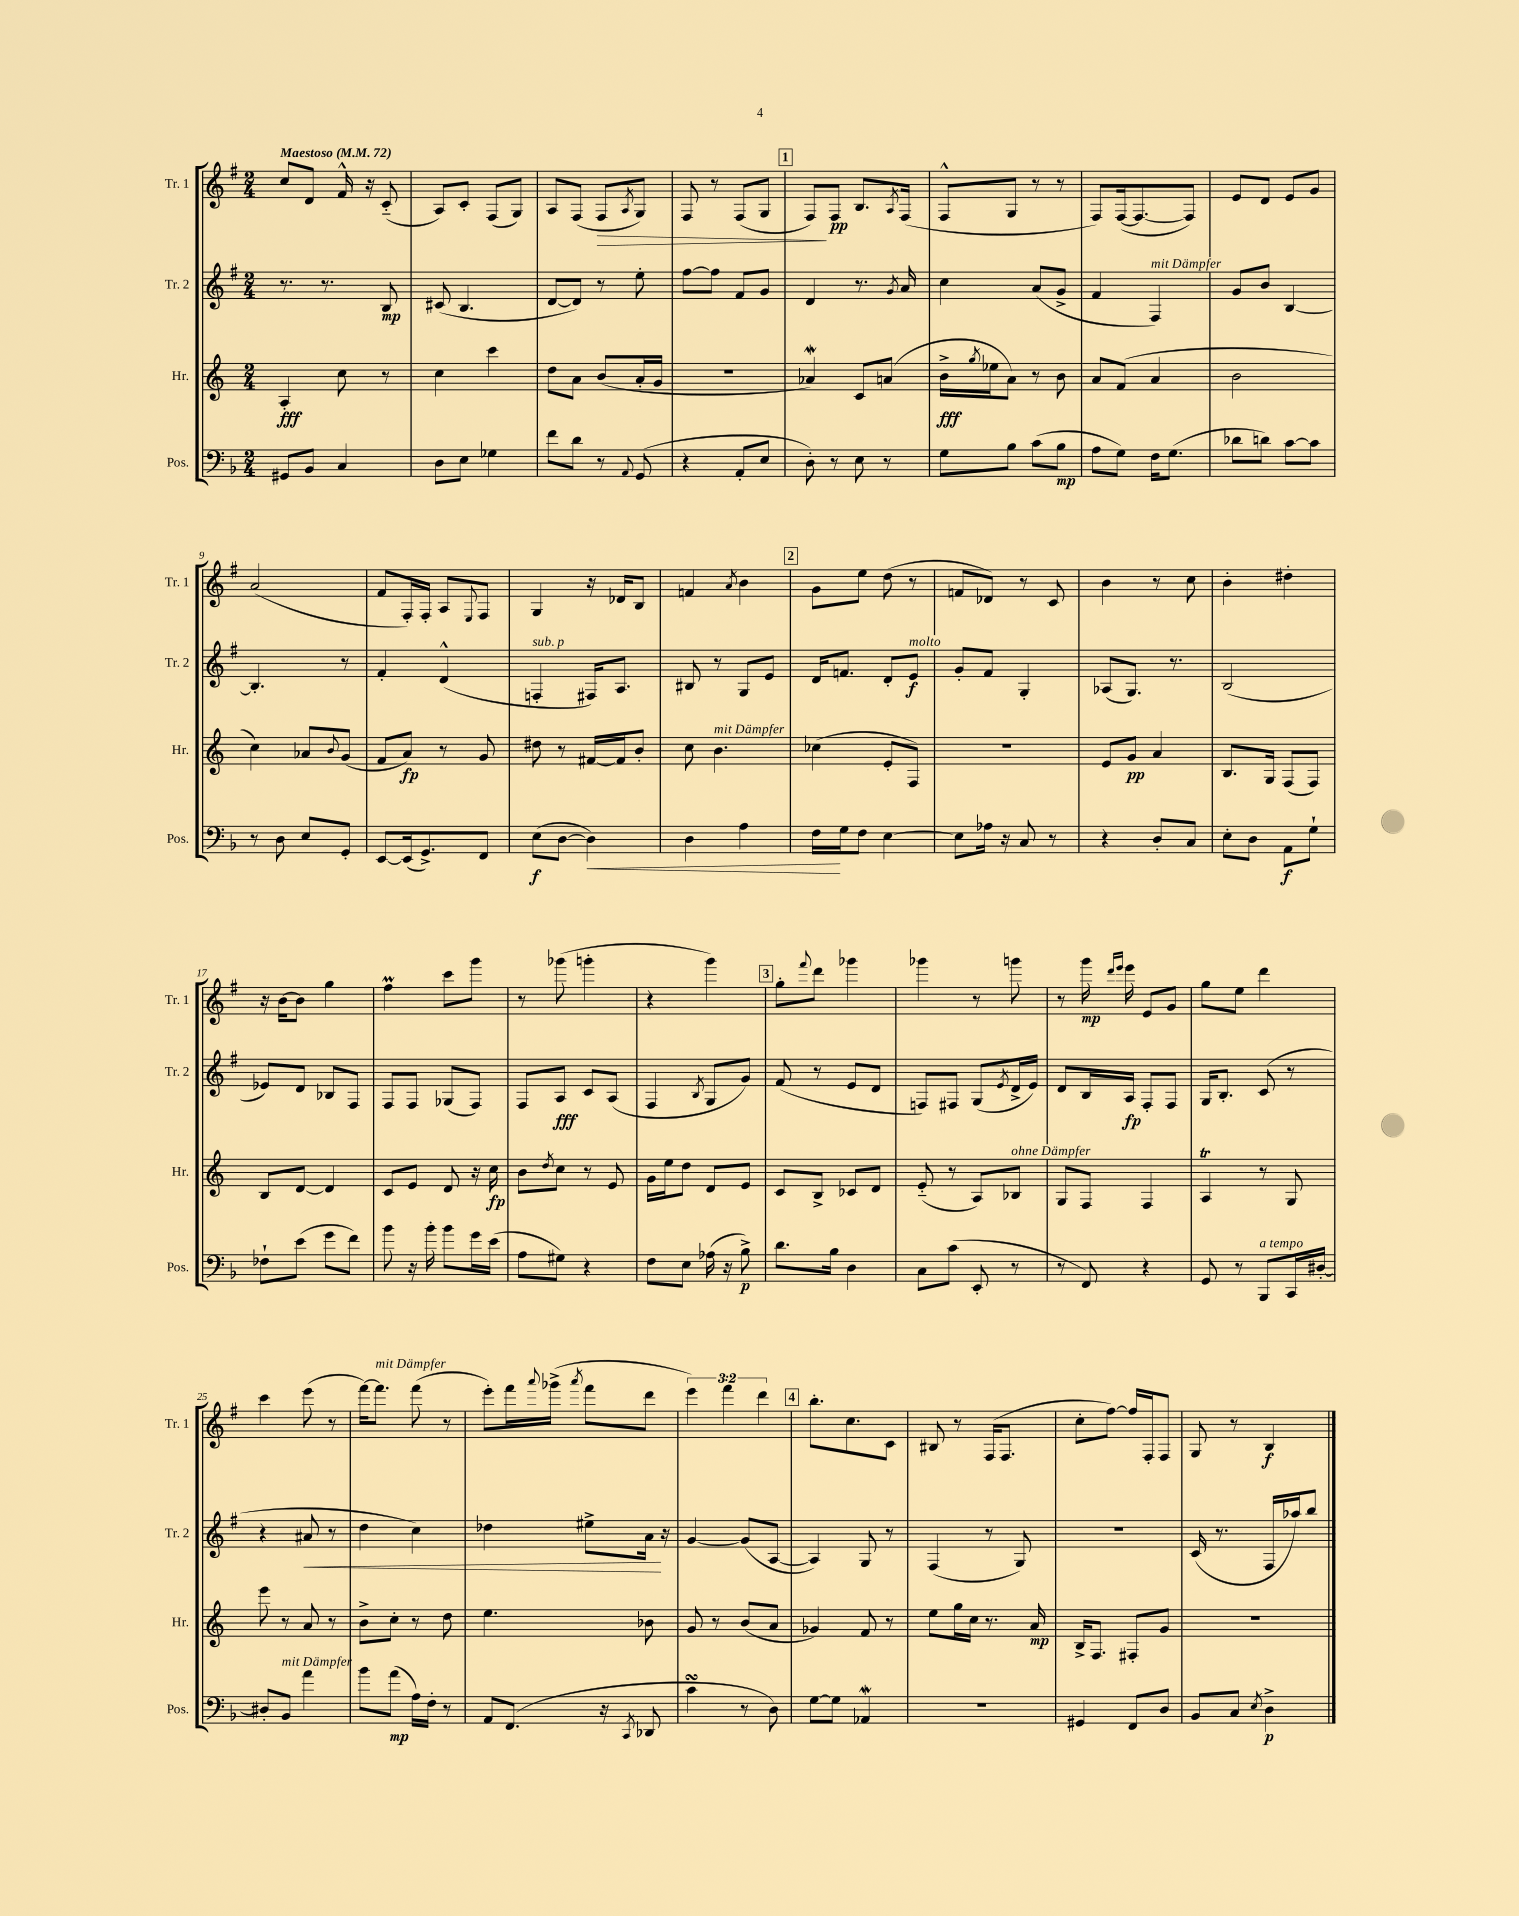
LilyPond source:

<<
\new StaffGroup <<
\new Staff = "s0" \with { instrumentName = "Tr. 1" shortInstrumentName = "Tr. 1" } {
    \clef treble \key g \major \numericTimeSignature \time 2/4 \override Staff.TupletNumber.text = #tuplet-number::calc-fraction-text \tempo "Maestoso" 4 = 72
    c''8 d'8 fis'16-^ r16 c'8-_( |
    a8) c'8-. fis8( g8) |
    a8 fis8( fis8\> \acciaccatura { a8 } g8) |
    fis8 r8 fis8( g8 |
    \mark \markup { \box "1" } fis8\!) fis8\pp b8. \acciaccatura { a8 } fis16( |
    fis8-^ g8 r8 r8 |
    fis8) fis16~( fis8.~ fis8) |
    e'8 d'8 e'8 g'8 |
    a'2( |
    fis'8 fis16-.) fis16-. a8 \appoggiatura { e8 } fis8 |
    g4 r16 des'16 b8 |
    f'4 \acciaccatura { a'8 } b'4 |
    \mark \markup { \box "2" } g'8 e''8 d''8( r8 |
    f'8 des'8) r8 c'8 |
    b'4 r8 c''8 |
    b'4-. dis''4-. |
    r16 b'16~ b'8 g''4 |
    fis''4\prall c'''8 g'''8 |
    r8 ges'''8( g'''4-. |
    r4 g'''4) |
    \mark \markup { \box "3" } g''8-. \appoggiatura { fis'''8 } d'''8 ges'''4 |
    ges'''4 r8 g'''8 |
    r8 g'''16\mp \grace { d'''16 e'''16 } e'''16 e'8 g'8 |
    g''8 e''8 d'''4 |
    c'''4 e'''8( r8 |
    fis'''16~) fis'''8.^\markup { \italic "mit Dämpfer" } fis'''8( r8 |
    e'''8-.) fis'''16 \appoggiatura { a'''8 } ges'''16->( \acciaccatura { a'''8 } fis'''8 d'''8 |
    \tuplet 3/2 { e'''4) fis'''4 d'''4 } |
    \mark \markup { \box "4" } b''8.-. c''8. c'8 |
    bis8 r8 fis16( fis8. |
    c''8-. fis''8~) fis''16 fis16-. fis8 |
    g8 r8 b4\f \bar "|." |
}
\new Staff = "s1" \with { instrumentName = "Tr. 2" shortInstrumentName = "Tr. 2" } {
    \clef treble \key g \major \numericTimeSignature \time 2/4
    r8. r8. b8\mp |
    cis'8( b4. |
    d'8~ d'8) r8 e''8-. |
    fis''8~ fis''8 fis'8 g'8 |
    \mark \markup { \box "1" } d'4 r8. \acciaccatura { g'8 } a'16 |
    c''4 a'8( g'8-> |
    fis'4 fis4^\markup { \italic "mit Dämpfer" }) |
    g'8 b'8 b4~ |
    b4.-. r8 |
    fis'4-. d'4-^( |
    f4-.^\markup { \italic "sub. p" } fis16) a8. |
    bis8 r8 g8 e'8 |
    \mark \markup { \box "2" } d'16 f'8. d'8-. e'8\f^\markup { \italic "molto" } |
    g'8-. fis'8 g4-. |
    aes8( g8.) r8. |
    b2( |
    ees'8) d'8 bes8 fis8 |
    fis8 fis8 ges8( fis8) |
    fis8 a8\fff c'8 a8( |
    fis4 \acciaccatura { b8 } g8 g'8) |
    \mark \markup { \box "3" } fis'8( r8 e'8 d'8 |
    f8) fis8 g8( \acciaccatura { e'8 } d'16-> e'16) |
    d'8 b16 a16\fp fis8-. fis8 |
    g16 b8.-. c'8( r8 |
    r4 ais'8\< r8 |
    d''4 c''4) |
    des''4 eis''8-> a'16\! r16 |
    g'4~ g'8( a8~ |
    \mark \markup { \box "4" } a4) g8 r8 |
    fis4( r8 g8) |
    r2 |
    c'16( r8. fis16 aes''16) b''8 \bar "|." |
}
\new Staff = "s2" \with { instrumentName = "Hr." shortInstrumentName = "Hr." } {
    \clef treble \key c \major \numericTimeSignature \time 2/4
    a4-.\fff c''8 r8 |
    c''4 c'''4 |
    d''8 a'8 b'8( a'16-. g'16 |
    r2 |
    \mark \markup { \box "1" } aes'4\mordent) c'8 a'8( |
    b'16->\fff \acciaccatura { g''8 } ees''16 a'8) r8 b'8 |
    a'8 f'8( a'4 |
    b'2 |
    c''4) aes'8 \appoggiatura { b'8 } g'8( |
    f'8 a'8\fp) r8 g'8 |
    dis''8 r8 fis'16~ fis'16 b'8-. |
    c''8 b'4.^\markup { \italic "mit Dämpfer" } |
    \mark \markup { \box "2" } ces''4( e'8-. f8) |
    r2 |
    e'8 g'8\pp a'4 |
    b8. g16 f8( f8) |
    b8 d'8~ d'4 |
    c'8 e'8 d'8 r16 c''16\fp |
    b'8 \acciaccatura { d''8 } c''8 r8 e'8 |
    g'16 e''16 d''8 d'8 e'8 |
    \mark \markup { \box "3" } c'8 b8-> ces'8 d'8 |
    e'8-_( r8 a8) bes8^\markup { \italic "ohne Dämpfer" } |
    g8 f8 f4 |
    a4\trill r8 g8 |
    e'''8 r8 a'8 r8 |
    b'8-> c''8-. r8 d''8 |
    e''4. bes'8 |
    g'8 r8 b'8( a'8 |
    \mark \markup { \box "4" } ges'4) f'8 r8 |
    e''8 g''16 c''16 r8. a'16\mp |
    b16-> f8. fis8-. g'8 |
    r2 \bar "|." |
}
\new Staff = "s3" \with { instrumentName = "Pos." shortInstrumentName = "Pos." } {
    \clef bass \key f \major \numericTimeSignature \time 2/4
    gis,8 bes,8 c4 |
    d8 e8 ges4 |
    f'8 d'8 r8 \appoggiatura { a,8 } g,8( |
    r4 a,8-. e8 |
    \mark \markup { \box "1" } d8-.) r8 e8 r8 |
    g8 bes8 c'8( bes8\mp |
    a8 g8) f16 g8.( |
    des'8 d'8) c'8~ c'8 |
    r8 d8 e8 g,8-. |
    e,8~ e,16( g,8.->) f,8 |
    e8\f( d8~ d4\<) |
    d4 a4 |
    \mark \markup { \box "2" } f16\! g16 f8 e4~ |
    e8 aes16 r16 c8 r8 |
    r4 d8-. c8 |
    e8-. d8 a,8\f g8-! |
    fes8-! e'8( g'8 f'8) |
    bes'8 r16 bes'16-. bes'8 g'16 e'16( |
    a8 gis8) r4 |
    f8 e8 aes16( r16 bes8->\p) |
    \mark \markup { \box "3" } d'8. bes16 d4 |
    c8 c'8( e,8-. r8 |
    r8 f,8) r4 |
    g,8 r8 bes,,8^\markup { \italic "a tempo" } c,16 dis16~-. |
    dis8-. bes,8^\markup { \italic "mit Dämpfer" } a'4 |
    bes'8 a'8\mp( a16) f16-. r8 |
    a,8 f,8.( r16 \acciaccatura { c,8 } des,8 |
    c'4\turn r8 d8) |
    \mark \markup { \box "4" } g8~ g8 aes,4\mordent |
    R2 |
    gis,4 f,8 d8 |
    bes,8 c8 \acciaccatura { e8 } d4->\p \bar "|." |
}
>>
>>
